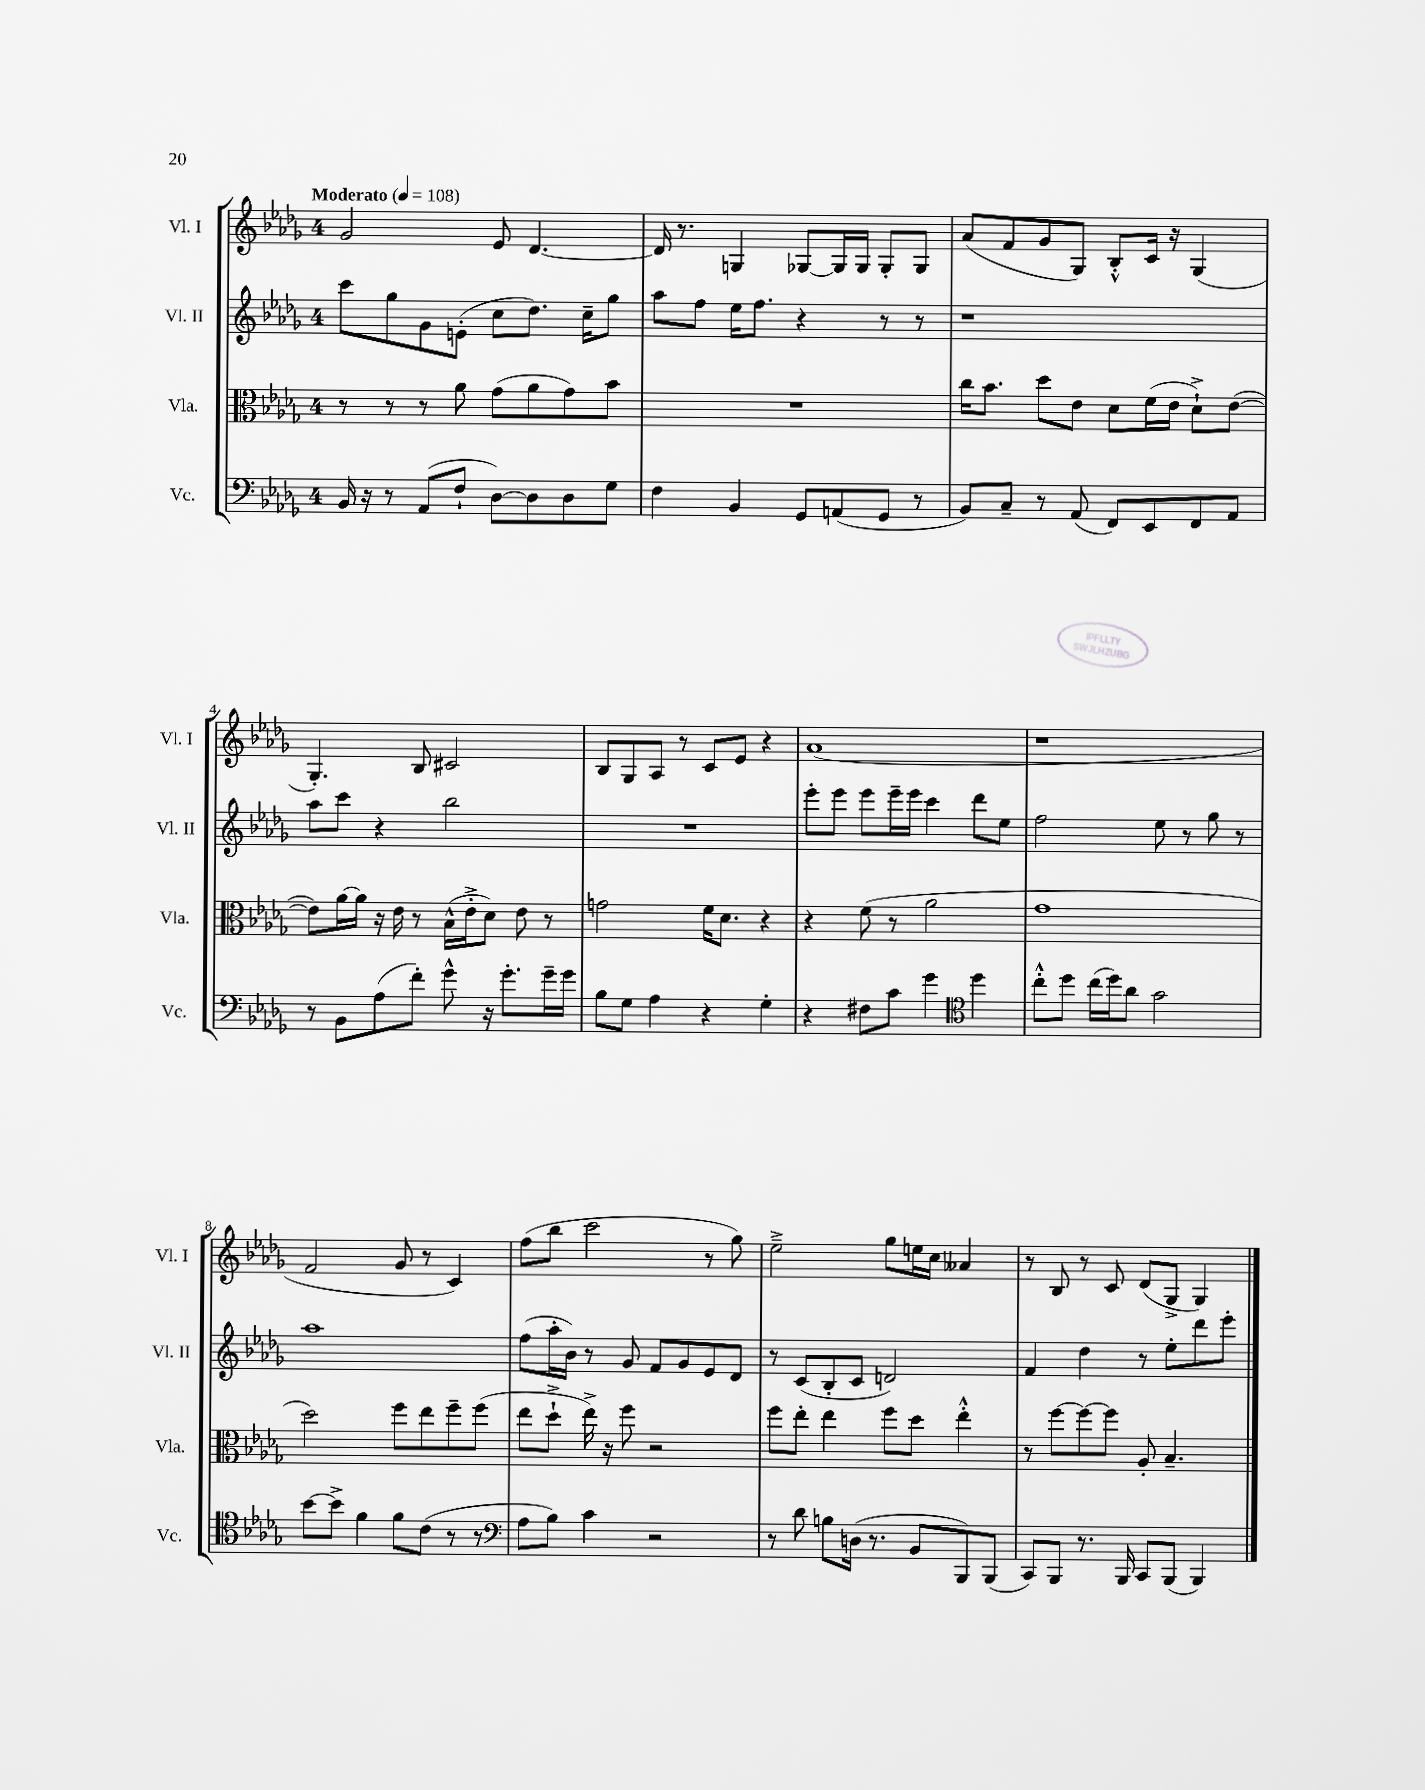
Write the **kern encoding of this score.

**kern	**kern	**kern	**kern
*staff4	*staff3	*staff2	*staff1
*clefF4	*clefC3	*clefG2	*clefG2
*k[b-e-a-d-g-]	*k[b-e-a-d-g-]	*k[b-e-a-d-g-]	*k[b-e-a-d-g-]
*M4/4	*M4/4	*M4/4	*M4/4
*MM108	*MM108	*MM108	*MM108
16BB-	8r	8ccc	2g-
16r	.	.	.
8r	8r	8gg-	.
(8AA-	8r	8g-	.
8F`	8a-	(8e'	.
[8D-)	(8g-	8cc	8e-
8D-]	8a-	8.dd-)	[4.d-
8D-	8g-)	.	.
.	.	16cc~	.
8G-	8b-	8gg-	.
=	=	=	=
4F	1r	8aa-	16d-]
.	.	.	8.r
.	.	8ff	.
4BB-	.	16ee-	4G
.	.	8.ff	.
8GG-	.	4r	[8G-
(8AA	.	.	16G-]
.	.	.	16G-
8GG-	.	8r	8G-'
8r	.	8r	8G-
=	=	=	=
8BB-)	16cc	1r	(8a-
.	8.b-	.	.
8C~	.	.	8f
8r	8dd-	.	8g-
(8AA-	8e-	.	8G-)
8FF)	8d-	.	8B-'^^
8EE-	(16f	.	16c
.	16e-	.	16r
8FF	8d-`^)	.	(4G-
8AA-	([8e-	.	.
=	=	=	=
8r	8e-])	8aa-	4.G-')
8BB-	[16a-	8ccc	.
.	16a-]	.	.
(8A-	16r	4r	.
.	16e-	.	.
8f')	8r	.	8B-
8g-^^	(16B-^^	2bb-	2c#
.	16e-'^	.	.
16r	8d-)	.	.
8.g-'	.	.	.
.	8e-	.	.
16g-~	8r	.	.
16g-	.	.	.
=	=	=	=
8B-	2g	1r	8B-
8G-	.	.	8G-
4A-	.	.	8A-
.	.	.	8r
4r	16f	.	8c
.	8.d-	.	.
.	.	.	8e-
4G-'	4r	.	4r
=	=	=	=
4r	4r	8eee-'	(1a-
.	.	8eee-	.
8F#	(8f	8eee-	.
8c	8r	16eee-~	.
.	.	16eee-	.
4g-	2a-	4ccc	.
*clefC4	*	*	*
4dd-	.	8ddd-	.
.	.	8ee-	.
=	=	=	=
8cc'^^	1g-	2ff	1r
8dd-	.	.	.
(16cc	.	.	.
16dd-)	.	.	.
8a-	.	.	.
2g-	.	8ee-	.
.	.	8r	.
.	.	8gg-	.
.	.	8r	.
=	=	=	=
[8b-	2dd-)	1aa-	2f
8b-^]	.	.	.
4f	.	.	.
8f	8ff	.	8g-
(8c	8ee-	.	8r
8r	8ff~	.	4c)
8r	(8ff	.	.
=	=	=	=
*clefF4	*	*	*
8A-	8ee-	(8ff	(8ff
8B-)	8dd-`^	16aa-'	8bb-
.	.	16b-)	.
4c	16ee-^)	8r	2ccc
.	16r	.	.
.	8ff	8g-	.
2r	2r	8f	.
.	.	8g-	.
.	.	8e-	8r
.	.	8d-	8gg-)
=	=	=	=
8r	8ff	8r	2ee-~^
8d-	8ee-'	(8c	.
8B	4ee-	8B-'	.
(16D	.	8c	.
8.r	.	.	.
.	8ff	2d)	8gg-
8BB-	8dd-	.	16ee
.	.	.	16cc
8BBB-)	4ee-'^^	.	4a--
(8BBB-	.	.	.
=	=	=	=
8CC)	8r	4f	8r
8BBB-	[8ff	.	8B-
8.r	8ff_	4dd-	8r
.	8ff]	.	8c
16BBB-	.	.	.
8CC	8A-'	8r	(8d-
(8BBB-	4.B-~	8ee-'	8G-^
4BBB-)	.	8ddd-	4G-)
.	.	8eee-'	.
==	==	==	==
*-	*-	*-	*-
